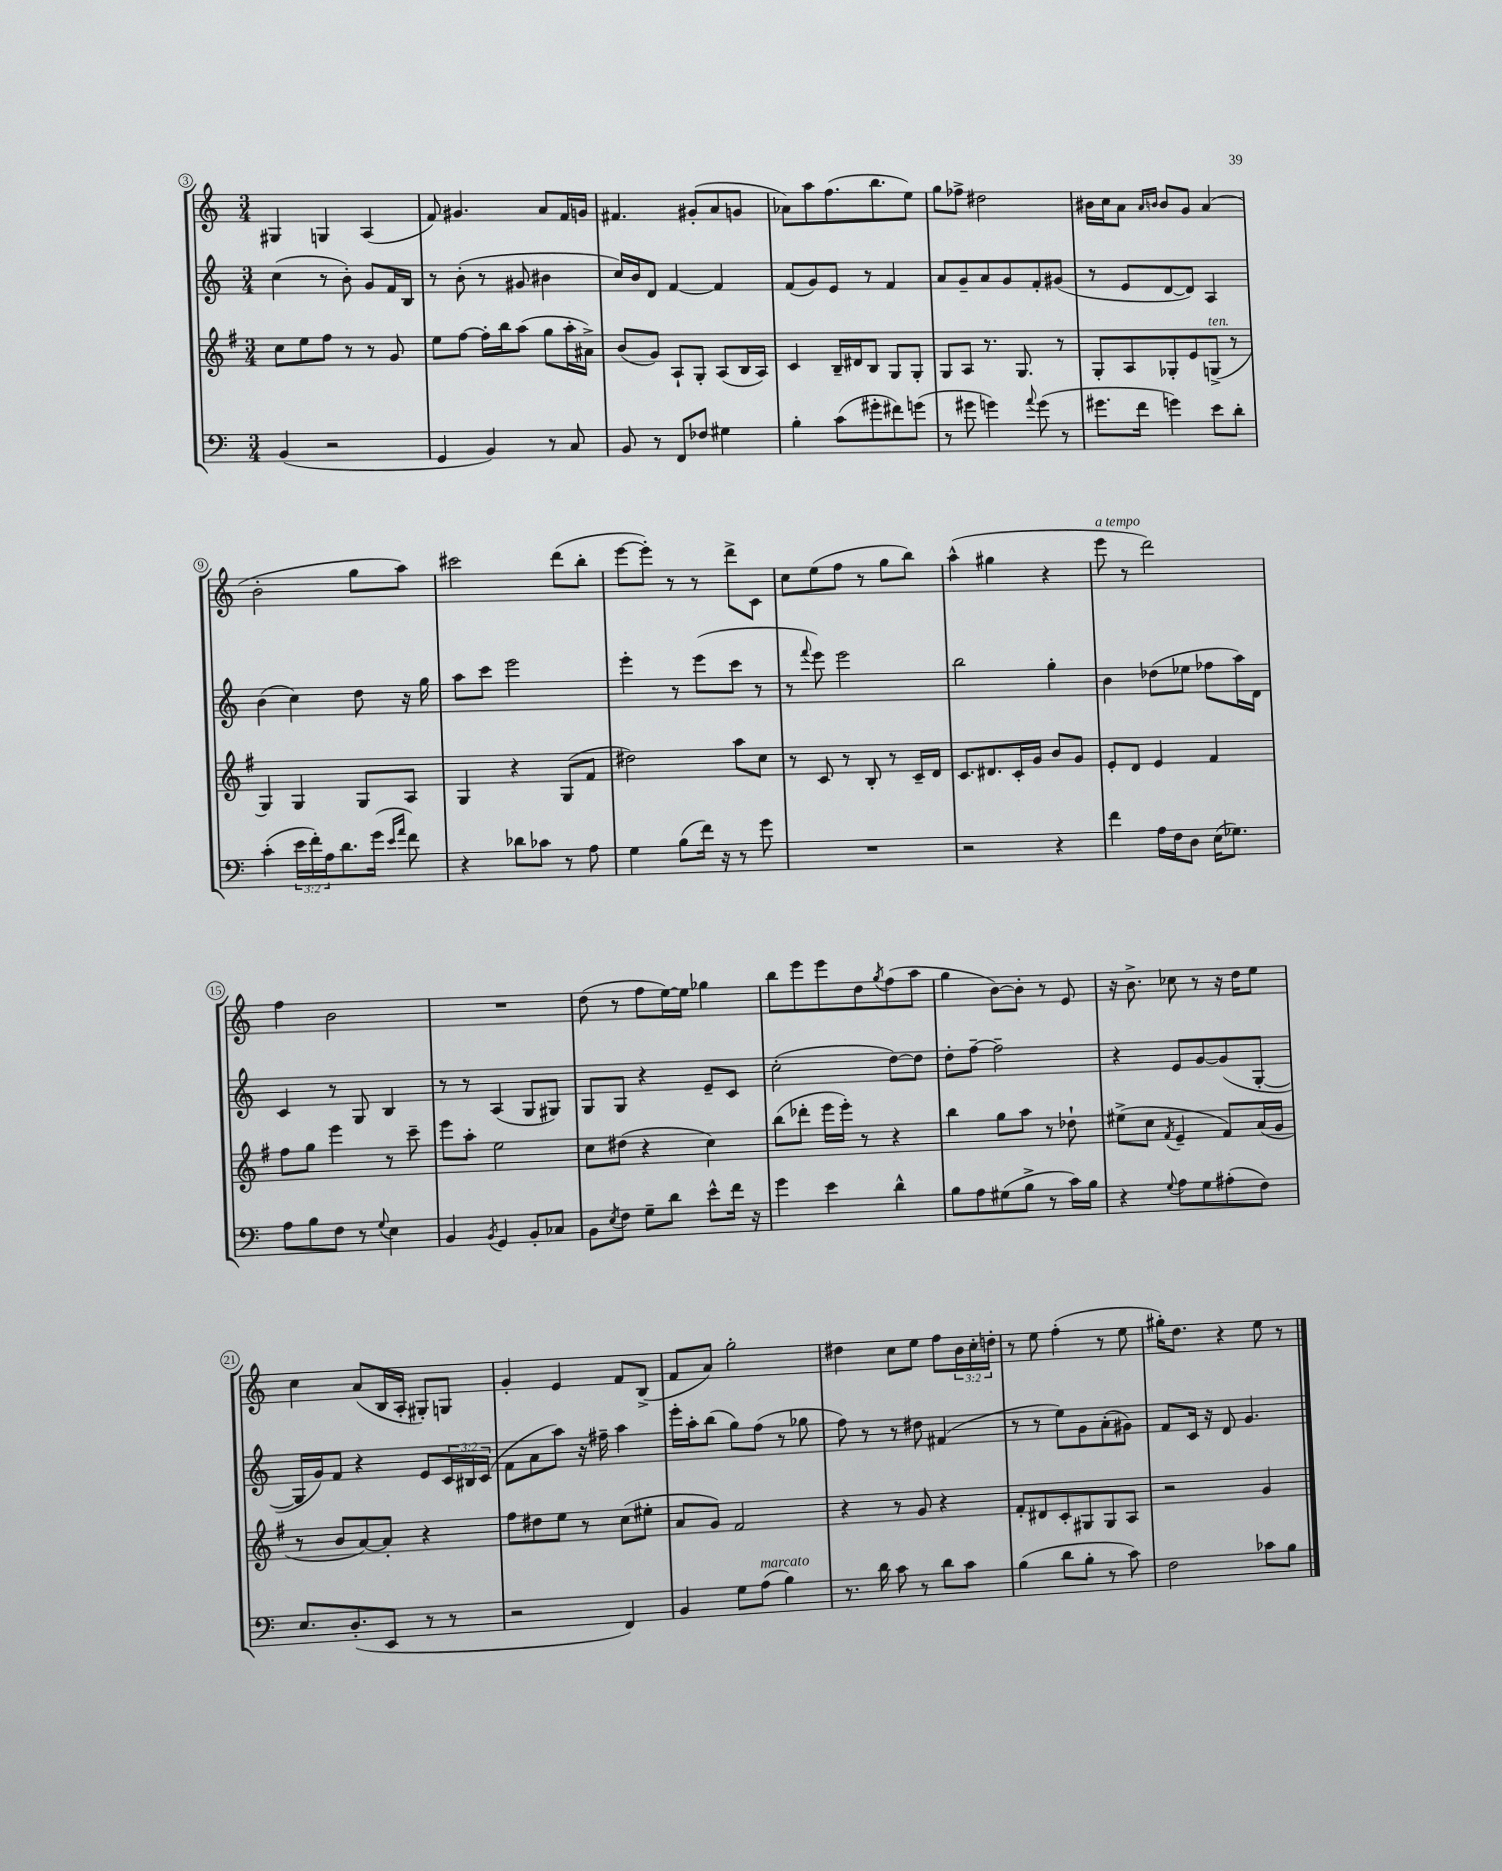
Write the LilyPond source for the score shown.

<<
\new StaffGroup <<
\new Staff = "s0" {
    \clef treble \key c \major \numericTimeSignature \time 3/4 \override Staff.TupletNumber.text = #tuplet-number::calc-fraction-text
    gis4 g4 a4( |
    f'8) gis'4. a'8 f'16 g'16 |
    fis'4. gis'8-.( a'8 g'8 |
    aes'8) a''8 f''8.( b''8. e''8) |
    g''8 fes''8-> dis''2 |
    bis'16 c''16 a'8 \grace { a'16 b'16 } b'8 g'8 a'4( |
    b'2-. g''8 a''8) |
    cis'''2 d'''8( b''8-. |
    e'''8~ e'''8-.) r8 r8 d'''8-> c'8 |
    c''8 e''8( f''8 r8 g''8 b''8) |
    a''4-^( gis''4 r4 |
    e'''8^\markup { \italic "a tempo" } r8 d'''2) |
    f''4 b'2 |
    R2. |
    d''8( r8 f''8 e''16~) e''16 ges''4 |
    b''8 e'''8 e'''8 d''8 \acciaccatura { g''8 } f''8( a''8 |
    g''4 b'8~) b'8-. r8 e'8 |
    r16 b'8.-> ces''8 r8 r16 d''16 e''8 |
    c''4 a'8( b16 a16-. gis8-.) g8 |
    g'4-. e'4 f'8 b8->( |
    f'8 a'8) g''2-. |
    dis''4 c''8 e''8 f''8 \tuplet 3/2 { b'16 c''16-. d''16-. } |
    r8 e''8 f''4-.( r8 e''8 |
    gis''16-.) d''8. r4 e''8 r8 \bar "|." |
}
\new Staff = "s1" {
    \clef treble \key c \major \numericTimeSignature \time 3/4 \override Staff.TupletNumber.text = #tuplet-number::calc-fraction-text
    c''4( r8 b'8-.) g'8 f'16 b16 |
    r8 b'8-.( r8 gis'8 bis'4 |
    c''16) b'16 d'8 f'4~ f'4 |
    f'8( g'8) e'8 r8 f'4 |
    a'8 g'8-- a'8 g'8 f'8-. gis'8( |
    r8 e'8 d'8~ d'8) a4 |
    b'4( c''4) d''8 r16 g''16 |
    a''8 c'''8 e'''2 |
    e'''4-. r8 e'''8( c'''8 r8 |
    r8 \appoggiatura { f'''8 } e'''8) e'''2 |
    b''2 g''4-. |
    b'4 des''8( ees''8 fes''8 a''16) d'16 |
    c'4 r8 g8 b4 |
    r8 r8 a4( g8 gis8) |
    g8 g8 r4 e'8-- c'8 |
    c''2-.( d''8~) d''8 |
    d''8-. f''8~-- f''2-- |
    r4 e'8 g'8~ g'8( g8~-. |
    g16 g'16) f'8 r4 e'8 \tuplet 3/2 { c'16 bis16 c'16( } |
    f'8 a'8 a''8) r16 fis''16-- a''4 |
    e'''16-. a''16-. b''8( g''8) f''8( r8 ges''8 |
    f''8) r8 r8 dis''8 fis'4( |
    r8 r8 e''8) g'8 a'8-.( gis'8) |
    f'8 c'16 r16 d'8 g'4. \bar "|." |
}
\new Staff = "s2" {
    \clef treble \key g \major \numericTimeSignature \time 3/4
    c''8 e''8 fis''8 r8 r8 g'8 |
    e''8 fis''8~ fis''16-. b''16 a''8( g''8 a''16-. ais'16->) |
    b'8( g'8) a8-! g8-. a8( b16 a16) |
    c'4 b16-- dis'16 b8 g8 g8-. |
    g8 a8 r8. g8. r8 |
    g8-. a8 ges8-. e'8 g8->^\markup { \italic "ten." }( r8 |
    g4) g4 g8 a8 |
    g4 r4 g8( fis'8 |
    dis''2) a''8 c''8 |
    r8 c'8 r8 b8-. r8 c'16-- d'16 |
    c'8. dis'8. c'16-. g'16 b'8 g'8 |
    e'8-. d'8 e'4 fis'4 |
    fis''8 g''8 e'''4 r8 c'''8-- |
    e'''8 a''8-. e''2 |
    c''8 dis''8( r4 c''4) |
    b''8( des'''8-. e'''16 e'''16-.) r8 r4 |
    b''4 g''8 a''8 r8 des''8-! |
    eis''8->( c''8 \acciaccatura { fis'8 } e'4-- fis'8) a'16( g'16 |
    r8 b'8 a'8~) a'8-. r4 |
    fis''8 dis''8 e''8 r8 c''8( eis''8-. |
    a'8 g'8) fis'2 |
    r4 r8 g'8 r4 |
    fis'8-. dis'8 c'8-. gis8 gis8 a8 |
    r2 g'4 \bar "|." |
}
\new Staff = "s3" {
    \clef bass \key c \major \numericTimeSignature \time 3/4 \override Staff.TupletNumber.text = #tuplet-number::calc-fraction-text
    b,4( r2 |
    g,4 b,4) r8 c8 |
    b,8 r8 f,8 fes8 gis4 |
    b4-. c'8( gis'8-. fis'8) g'8( |
    r8 gis'8 g'4) \appoggiatura { a'8 } g'8( r8 |
    gis'8. f'16 g'4) e'8 d'8-. |
    c'4-.( \tuplet 3/2 { e'16 f'16-.) a16 } d'8. g'16( \grace { e'16 a'16 } f'8) |
    r4 des'8 ces'8 r8 a8 |
    g4 b8( f'16) r16 r8 g'8 |
    R2. |
    r2 r4 |
    f'4 a16 f16 d8 e16( ges8.) |
    a8 b8 f8 r8 \appoggiatura { g8 } e4 |
    b,4 \acciaccatura { b,8 } g,4 b,8-. ces8 |
    b,8 \acciaccatura { e8 } f8 g8-- d'8 e'8-^ f'16 r16 |
    g'4 e'4 d'4-^ |
    b8 a8 gis8( b8-> r8 c'16) b16 |
    r4 \appoggiatura { g8 } a8 g8 ais8-.( f8) |
    e8. d8.-.( e,8 r8 r8 |
    r2 f,4) |
    b,4 g8 a8^\markup { \italic "marcato" }( b4) |
    r8. d'16 c'8 r8 d'8 c'8 |
    b4( d'8 b8-. r8 c'8) |
    f2 ces'8 b8 \bar "|." |
}
>>
>>
\layout { \context { \Score currentBarNumber = #3 \override BarNumber.stencil = #(make-stencil-circler 0.1 0.3 ly:text-interface::print) } }
